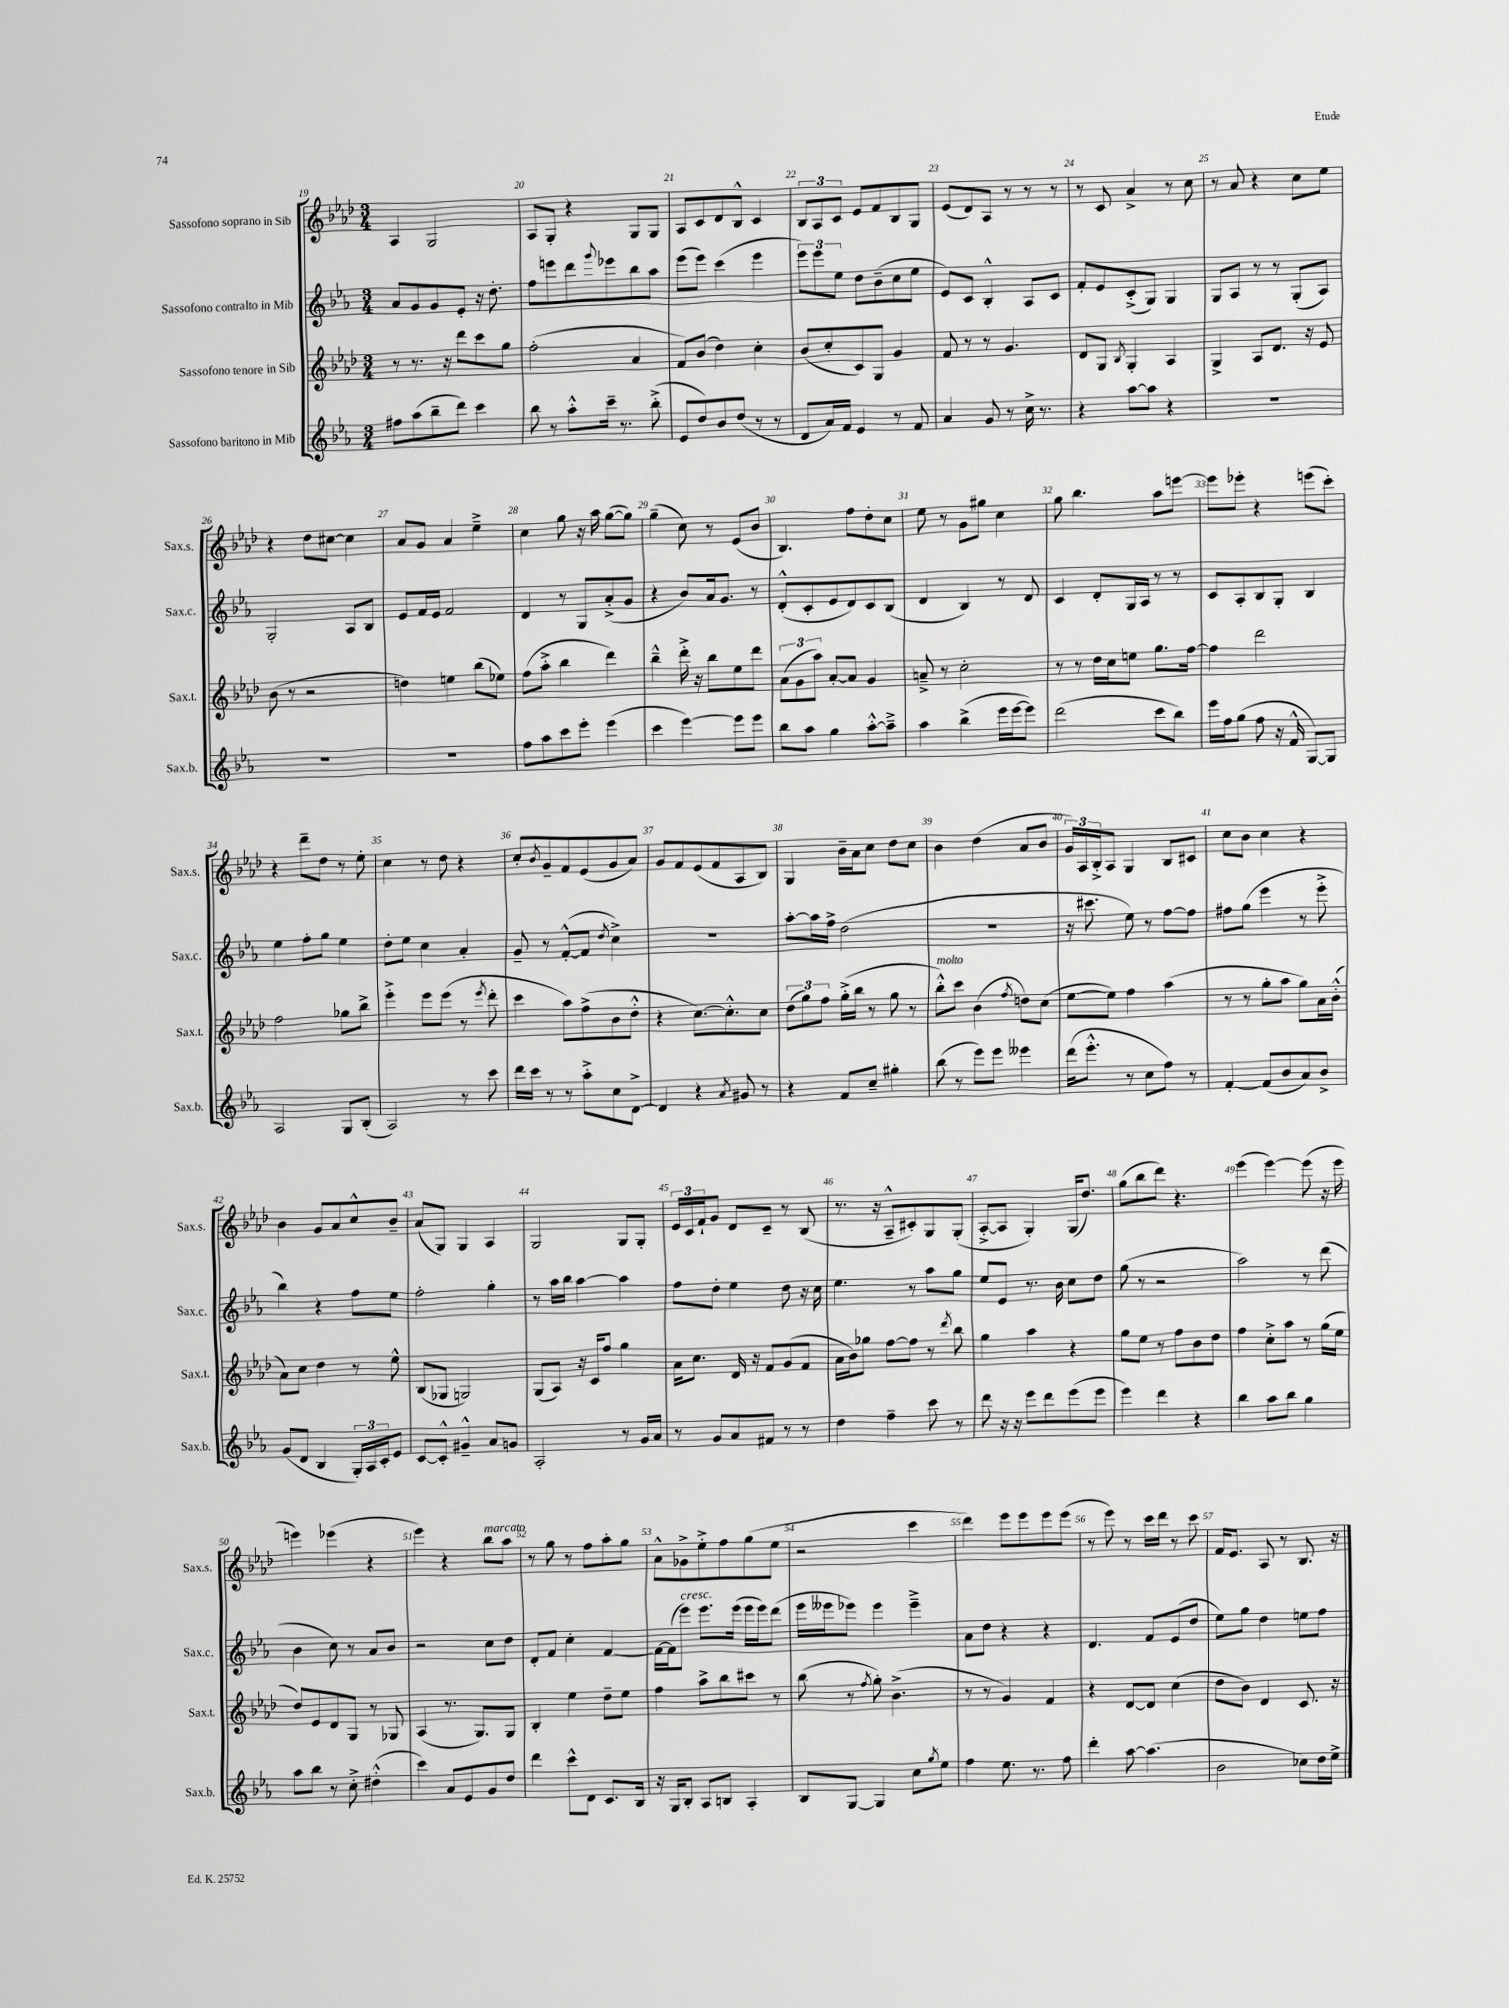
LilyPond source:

<<
\new StaffGroup <<
\new Staff = "s0" \with { instrumentName = "Sassofono soprano in Sib" shortInstrumentName = "Sax.s." } {
    \clef treble \key aes \major \numericTimeSignature \time 3/4
    aes4 g2 |
    aes8 g8-. r4 g8 g8 |
    aes8 c'8 des'8 bes8-^ c'4 |
    \tuplet 3/2 { bes8 aes8 c'8 } ees'8 f'8 bes8 g8 |
    ees'8( des'8) aes8 r8 r8 r8 |
    r8 c'8 aes'4-> r8 c''8 |
    r8 aes'8 r4 c''8 ees''8 |
    r4 des''8 cis''8~ cis''4 |
    aes'8 g'8 aes'4 ees''4---> |
    c''4 g''8 r16 aes''16 g''8~( g''8) |
    g''4--( c''8) r8 ees'8( bes'8 |
    bes4.) f''8 des''8-. c''8 |
    ees''8 r8 g'8 gis''8 c''4 |
    g''8 bes''4. aes''8 e'''8~ |
    e'''8 ees'''8-. r4 e'''8( c'''8-.) |
    r4 des'''8-- des''8 r8 ees''8-. |
    c''4 r8 des''8 r4 |
    c''8-. \acciaccatura { bes'8 } g'8-- f'8 ees'8( g'8 aes'8) |
    g'8 f'8 ees'8( f'8 aes8 bes8) |
    g4 bes'16-- aes'16 c''8 des''8 c''8 |
    bes'4 des''4( aes'8 bes'8 |
    \tuplet 3/2 { g'16) aes16 bes16-.-> } aes8 g4 bes8 cis'8 |
    c''8 bes'8 c''4 r4 |
    bes'4 g'8 aes'8 c''8-^ bes'8-- |
    aes'8( g8) g4 aes4 |
    g2 g8 g8-. |
    \tuplet 3/2 { ees'16 c'16 f'16-! } g'8 des'8 c'8-- r8 bes8( |
    r8. r16 aes8---^ cis'8-.) g8 g8-.( |
    aes8~-.-> aes8 g4-.) g16( des''8.) |
    g''8( bes''8 des'''8) r4. |
    ees'''4( ees'''4~) ees'''8( r16 ees'''16 |
    e'''4) ees'''4( r4 |
    ees'''4) r4 bes''8^\markup { \italic "marcato" } aes''8 |
    r8 g''8 r8 f''8 aes''8-. g''8 |
    aes'8-^ ges'8-> ees''8-.-> f''8 g''8( ees''8 |
    r2 c'''4 |
    des'''4) ees'''8 ees'''8 ees'''8 ees'''8( |
    r8 ees'''8) r8 c'''16 des'''16 r8 c'''8 |
    f'16 ees'8. aes8 r8 bes8. r16 \bar "|." |
}
\new Staff = "s1" \with { instrumentName = "Sassofono contralto in Mib" shortInstrumentName = "Sax.c." } {
    \clef treble \key ees \major \numericTimeSignature \time 3/4
    aes'8 g'8 g'8 ees'8-. r16 d''8.-. |
    f''8 e'''8 d'''8 \appoggiatura { g'''8 } ees'''8 bes''8 aes''8 |
    ees'''8( ees'''8) c'''4( ees'''4 |
    \tuplet 3/2 { ees'''8) ees'''8 ees''8 } d''8 bes'8--( c''8 ees''8 |
    ees'8) c'8 bes4-.-^ aes8 c'8 |
    f'8-. ees'8 c'8-.->( g8) g4 |
    g8 aes8 r8 r8 g8-.( aes8) |
    g2-. aes8 bes8 |
    ees'8 f'16 ees'16 f'2 |
    d'4 r8 g8 aes'8-.->( g'8 |
    r4 bes'8) aes'16 g'8. r8 |
    d'8-.-^( c'8-. ees'8 d'8) c'8 bes8( |
    d'4 bes4) r8 d'8 |
    c'4 d'8-. g16 aes16 r8 r8 |
    c'8 aes8-. bes8 g8-. bes4 |
    ees''4 f''8-. g''8 ees''4 |
    d''8-. ees''8 c''4 aes'4-. |
    g'8-- r8 f'8~-.-^( f'8 \acciaccatura { d''8 } c''4->) |
    R2. |
    aes''8~-. aes''16 f''16-> d''2( |
    R2. |
    r16 cis'''8. ees''8) r8 f''8~ f''8 |
    fis''8 g''8( ees'''4 r8 ees'''8-.-> |
    bes''4) r4 f''8 ees''8 |
    f''2-. g''4-. |
    r8 aes''16 bes''16 aes''4~ aes''4 |
    f''8 d''8-. ees''4 d''8 r16 c''16 |
    ees''4. r8 aes''8 g''8 |
    ees''8 ees'8 r8. bes'16 c''8 d''8 |
    g''8( r8 r2 |
    aes''2) r8 d'''8( |
    bes'4 c''8) r8 aes'8 bes'8 |
    r2 c''8 d''8 |
    d'8-. f'8 c''4-. f'4~ |
    f'16~ f'16( ees'''8^\markup { \italic "cresc." }) ees'''8. ees'''16( ees'''16 ees'''16) d'''8( |
    ees'''16 eeses'''16 ees'''8) ees'''4 ees'''4---> |
    aes'8 d''8 r4 r4 |
    d'4. f'8 ees'8( d''8 |
    ees''8) g''8 d''4 e''8 f''8 \bar "|." |
}
\new Staff = "s2" \with { instrumentName = "Sassofono tenore in Sib" shortInstrumentName = "Sax.t." } {
    \clef treble \key aes \major \numericTimeSignature \time 3/4
    r8 r8. r16 des'''8 c'''8 g''8 |
    f''2-.( aes'4 |
    f'8) bes'8( des''4) c''4-. |
    bes'8( c''8-. c'8) g8 g'4 |
    f'8 r8 r8 g'4. |
    des'8 g8 \acciaccatura { bes8 } g4-. aes4 |
    g4-> aes8 des'8. r16 ees'8 |
    bes'8( r8 r2 |
    d''4) e''4 bes''8( ees''8) |
    f''8( aes''8-.-> bes''4 des'''4) |
    bes''4---^ des'''16-.-> r16 bes''8 ees''8 des'''8 |
    \tuplet 3/2 { aes'8( g'8 aes''8) } aes'8~-. aes'8 g'4 |
    a'8---> r8 c''2-. |
    r8 r8 des''16 c''16 e''8 g''8. f''16~ |
    f''4 des'''2 |
    f''2 ges''8 bes''8-> |
    ees'''4-.-> ees'''8 ees'''8( r8 \acciaccatura { ees'''8 } des'''8-. |
    c'''4 aes''8) f''8->( bes'8 des''8-.-^ |
    r4 c''8.~) c''8.-.-^ c''8 |
    \tuplet 3/2 { des''8( g''8) f''8 } g''16-.->( bes''16 r8 g''8 r8 |
    bes''8-.-^^\markup { \italic "molto" }) c'''8 bes'4( \acciaccatura { f''8 } d''8) c''8( |
    ees''8~ ees''8) f''4 aes''4( |
    r8 r8 g''8-. aes''8 g''8) aes'16 bes'16-.-^( |
    aes'8) c''8 des''4 r8 ees''8-^ |
    bes8( ges8 g2) |
    g8( aes8) r16 c'16 f''8 g''4 |
    aes'16 c''8. des'16 r16 f'8 g'8( f'8 |
    aes'16 bes'16) ges''8 f''8~ f''8 r8 \acciaccatura { des'''8 } bes''8 |
    g''4 aes''4 r4 |
    g''8 ees''8 r8 f''8 bes'8 des''8 |
    f''4 c''8-.-> aes''8 r8 g''16( ees''16 |
    des''8) ees'8 des'8 g8 r8 ges8 |
    aes4( r8. g8.) g8 |
    bes4-. ees''4 des''8-- ees''8 |
    f''4 aes''8-> bes''8 cis'''8 r8 |
    bes''8( r8 \acciaccatura { f''8 } g''8-.) bes'4.->( |
    r8 r8 g'4) f'4 |
    r4 des'8~ des'8 c''4( |
    des''8 bes'8) des'4 c'8. r16 \bar "|." |
}
\new Staff = "s3" \with { instrumentName = "Sassofono baritono in Mib" shortInstrumentName = "Sax.b." } {
    \clef treble \key ees \major \numericTimeSignature \time 3/4
    fis''8 aes''8( bes''8-- d'''8) c'''4 |
    bes''8 r8 aes''8-.-^ c'''16-- r8. bes''8-.->( |
    ees'8 d''8) bes'8 d''8( r8 r8 |
    d'8 aes'16) f'16 ees'4 r8 f'8 |
    aes'4 g'8 r8 c''16-> r8. |
    r4 aes''8~ aes''8 r4 |
    R2. |
    R2. |
    R2. |
    f''8 aes''8 c'''8 ees'''8-. ees'''4( |
    c'''4 ees'''4~) ees'''8 ees'''8 |
    bes''8 aes''8 g''4 aes''8~-.-^ aes''8---> |
    aes''4 bes''4->( ees'''16 ees'''16~ ees'''8) |
    d'''2( c'''8 bes''8) |
    ees'''16 f''16 g''8( f''8 r16 f'16-^ g8~) g8 |
    aes2 g8 bes8-.( |
    aes2) r8 c'''8 |
    d'''16 c'''16 r8 r8 aes''8-.-> c''8 d'8~-> |
    d'4 r4 \acciaccatura { aes'8 } gis'8 r8 |
    r4 f'8 c''8-- gis''4-. |
    bes''8( r8 ees'''8) ees'''8 eeses'''4 |
    d'''16( ees'''8.-.-^ r8 c''8 f''8) r8 |
    f'4~-. f'8( bes'8 aes'8) bes'8-> |
    g'8( d'8 bes4 \tuplet 3/2 { g16-.) aes16 c'16-. } ees'8 |
    c'8~ c'8-.-^ gis'4---^ aes'8 g'8 |
    aes2-. r8 g'16 aes'16 |
    r8 g'8 aes'8 fis'8 r8 r8 |
    d''4 f''4-- c'''8 r8 |
    d'''8 r16 r16 ees'''8 d'''8 ees'''8( ees'''8 |
    ees'''4) d'''4 r4 |
    bes''4 aes''8 bes''8 g''4 |
    aes''8 bes''8 r8 c''8-.-> dis''4-.-^( |
    c'''4) aes'8 ees'8 g'8 d''8 |
    d'''4 c'''8-^ d'8 c'8. bes16 |
    r16 g16 bes8-. aes8 b8 aes4-. |
    bes8 g8~ g4 c''8 \acciaccatura { g''8 } ees''8 |
    f''4 ees''8. r8. f''8 |
    d'''4-. aes''8~ aes''4.( |
    bes'2 ces''8) d''16 ees''16-> \bar "|." |
}
>>
>>
\layout { \context { \Score currentBarNumber = #19 \override BarNumber.break-visibility = ##(#f #t #t) barNumberVisibility = #all-bar-numbers-visible } }
